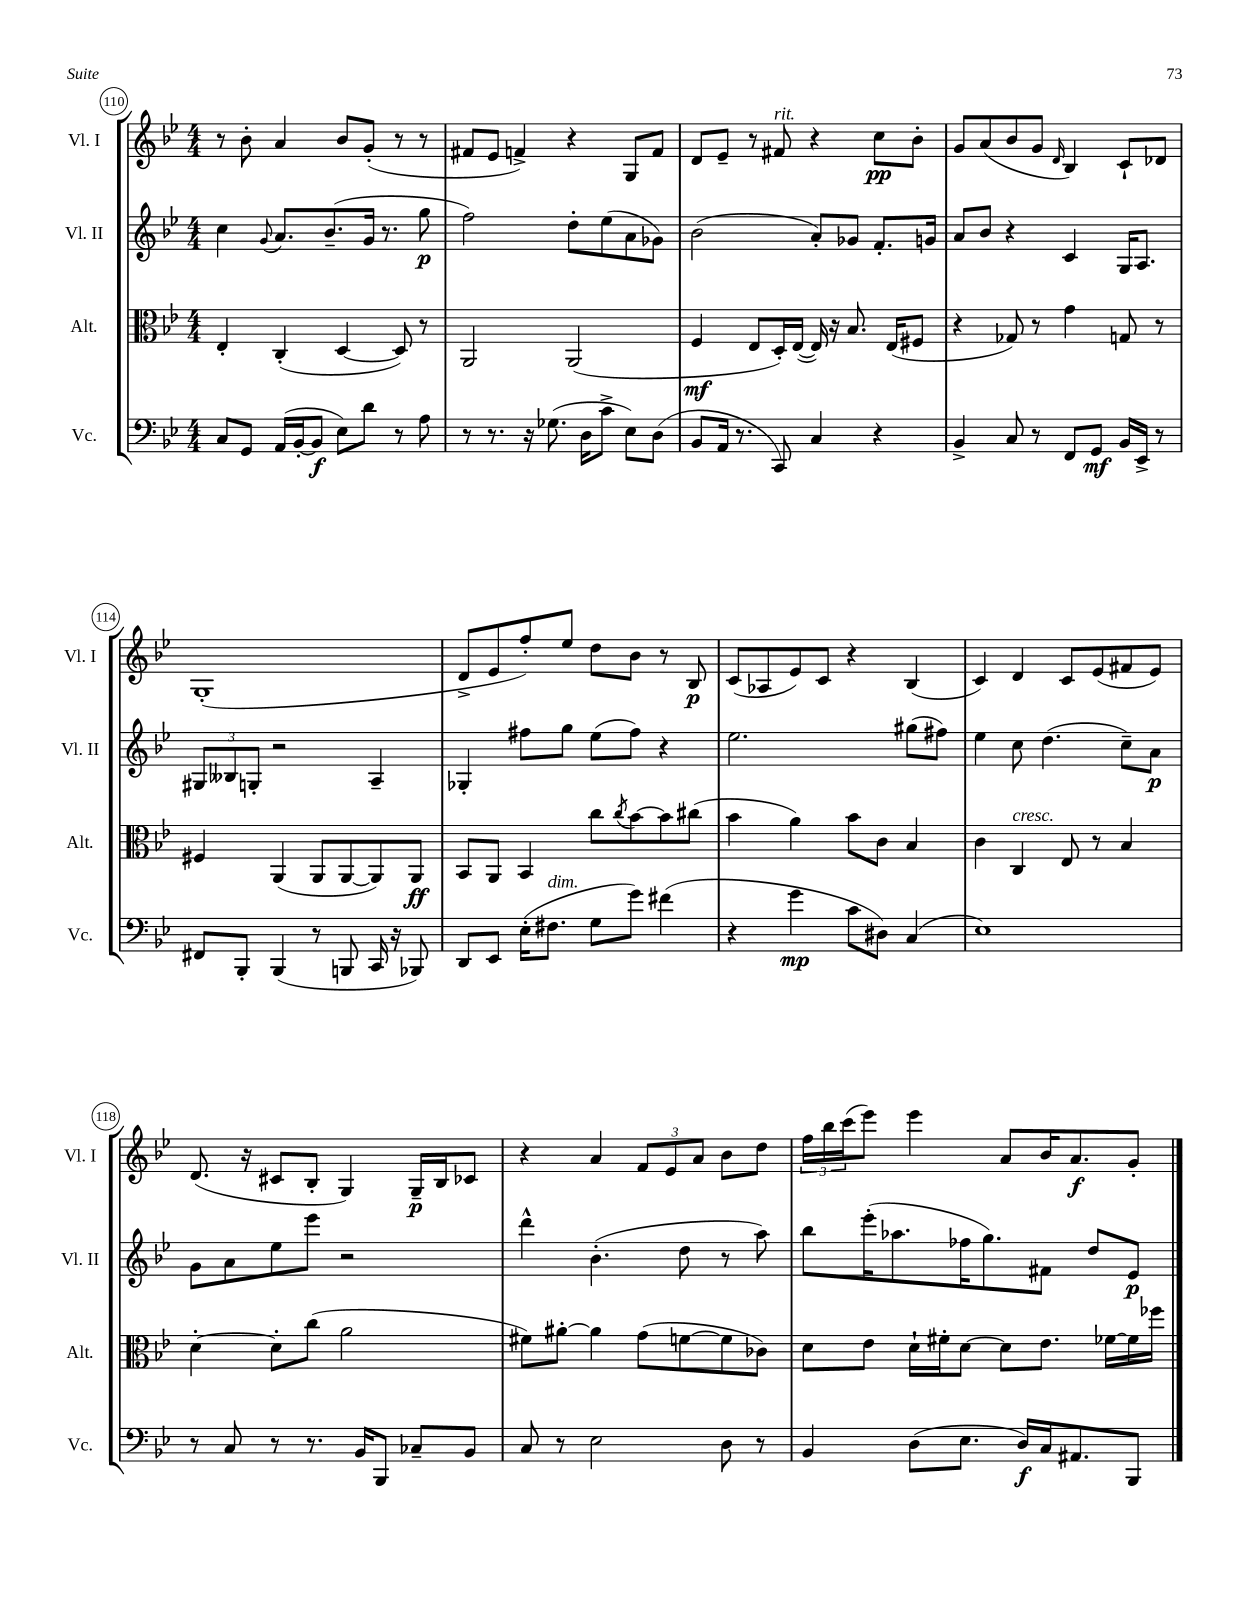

**kern	**dynam	**kern	**dynam	**kern	**dynam	**kern	**dynam
*part4	*part4	*part3	*part3	*part2	*part2	*part1	*part1
*staff4	*staff4	*staff3	*staff3	*staff2	*staff2	*staff1	*staff1
*I"Vc.	*	*I"Alt.	*	*I"Vl. II	*	*I"Vl. I	*
*I'Vc.	*	*I'Alt.	*	*I'Vl. II	*	*I'Vl. I	*
*clefF4	*	*clefC3	*	*clefG2	*	*clefG2	*
*k[b-e-]	*	*k[b-e-]	*	*k[b-e-]	*	*k[b-e-]	*
*M4/4	*	*M4/4	*	*M4/4	*	*M4/4	*
=110	=110	=110	=110	=110	=110	=110	=110
8C/L	.	4E-'/	.	4cc\	.	8r	.
8GG/J	.	.	.	.	.	8b-'\	.
.	.	.	.	8qqg/	.	.	.
(16AA/LL	.	(4C'/	.	8.a/L	.	4a/	.
[16BB-'/J	.	.	.	.	.	.	.
8BB-/J]	f	.	.	.	.	.	.
.	.	.	.	(8.b-~/	.	.	.
8E-\L)	.	[4D/	.	.	.	8b-/L	.
8d\J	.	.	.	16g/Jk	.	(8g'/J	.
.	.	.	.	8.r	.	.	.
8r	.	8D/])	.	.	.	8r	.
8A\	.	8r	.	8gg\	p	8r	.
=111	=111	=111	=111	=111	=111	=111	=111
8r	.	2AA/	.	2ff\)	.	8f#X/L	.
8.r	.	.	.	.	.	8e-/J	.
.	.	.	.	.	.	4fn^/)	.
16r	.	.	.	.	.	.	.
(8.G-X\	.	.	.	.	.	.	.
.	.	(2AA/	.	8dd'\L	.	4r	.
16D\KL	.	.	.	.	.	.	.
8c^\J	.	.	.	(8ee-\	.	.	.
8E-\L)	.	.	.	8a\	.	8G/L	.
(8D\J	.	.	.	8g-X\J)	.	8f/J	.
=112	=112	=112	=112	=112	=112	=112	=112
8BB-/L	.	4F/	mf	(2b-\	.	8d/L	.
16AA/Jk	.	.	.	.	.	8e-~/J	.
8.r	.	.	.	.	.	.	.
.	.	8E-/L	.	.	.	8r	.
!	!	!	!	!	!	!LO:TX:a:i:t=rit.	!
8CC/)	.	16D'/L)	.	.	.	8f#X/	.
.	.	([16E-/JJ	.	.	.	.	.
4C/	.	16E-/])	.	8a'/L)	.	4r	.
.	.	16r	.	.	.	.	.
.	.	8.B-/	.	8g-X/J	.	.	.
4r	.	.	.	8.f'/L	.	8cc\L	pp
.	.	(16E-/KL	.	.	.	.	.
.	.	8F#X/J	.	.	.	8b-'\J	.
.	.	.	.	16gn/Jk	.	.	.
=113	=113	=113	=113	=113	=113	=113	=113
4BB-^/	.	4r	.	8a/L	.	8g/L	.
.	.	.	.	8b-/J	.	(8a/	.
8C/	.	8G-X/)	.	4r	.	8b-/	.
8r	.	8r	.	.	.	8g/J	.
.	.	.	.	.	.	16qqd/	.
8FF/L	.	4g\	.	4c/	.	4B-/)	.
8GG/J	mf	.	.	.	.	.	.
16BB-/LL	.	8Gn/	.	16G/KL	.	8c`/L	.
16EE-^/JJ	.	.	.	8.A/J	.	.	.
8r	.	8r	.	.	.	8d-X/J	.
!!LO:LB:g=z
=114	=114	=114	=114	=114	=114	=114	=114
8FF#X/L	.	4F#X/	.	12G#X/L	.	(1G'	.
.	.	.	.	12B--X/	.	.	.
8BBB-'/J	.	.	.	.	.	.	.
.	.	.	.	12Gn'/J	.	.	.
(4BBB-/	.	(4AA/	.	2r	.	.	.
8r	.	8AA/L	.	.	.	.	.
8BBBn/	.	[8AA/	.	.	.	.	.
16CC/	.	8AA/])	.	4A~/	.	.	.
16r	.	.	.	.	.	.	.
8BBB-X/)	.	8AA/J	ff	.	.	.	.
=115	=115	=115	=115	=115	=115	=115	=115
8DD/L	.	8BB-/L	.	4G-X'/	.	8d^/L	.
8EE-/J	.	8AA/J	.	.	.	8e-/	.
(16E-'\KL	.	4BB-/	.	8ff#X\L	.	8ff'/)	.
!LO:TX:a:i:t=dim.	!	!	!	!	!	!	!
8.F#X\J	.	.	.	.	.	.	.
.	.	.	.	8gg\J	.	8ee-/J	.
8G\L	.	8cc\L	.	(8ee-\L	.	8dd\L	.
.	.	8qcc/	.	.	.	.	.
8g\J)	.	[8b-\	.	8ff#\J)	.	8b-\J	.
(4f#X\	.	8b-\]	.	4r	.	8r	.
.	.	(8cc#X\J	.	.	.	8B-/	p
=116	=116	=116	=116	=116	=116	=116	=116
4r	.	4b-\	.	2.ee-\	.	(8c/L	.
.	.	.	.	.	.	8A-X/	.
4g\	mp	4a\)	.	.	.	8e-/)	.
.	.	.	.	.	.	8c/J	.
8c\L	.	8b-\L	.	.	.	4r	.
8D#X\J)	.	8c\J	.	.	.	.	.
(4C/	.	4B-/	.	(8gg#X\L	.	(4B-/	.
.	.	.	.	8ff#X\J)	.	.	.
=117	=117	=117	=117	=117	=117	=117	=117
1E-)	.	4c\	.	4ee-\	.	4c/)	.
!	!	!LO:TX:a:i:t=cresc.	!	!	!	!	!
.	.	4C/	.	8cc\	.	4d/	.
.	.	.	.	(4.dd\	.	.	.
.	.	8E-/	.	.	.	8c/L	.
.	.	8r	.	.	.	(8e-/	.
.	.	4B-/	.	8cc~\L)	.	8f#X/	.
.	.	.	.	8a\J	p	8e-/J)	.
!!LO:LB:g=z
=118	=118	=118	=118	=118	=118	=118	=118
8r	.	[4d'\	.	8g\L	.	(8.d/	.
8C/	.	.	.	8a\	.	.	.
.	.	.	.	.	.	16r	.
8r	.	8d'\L]	.	8ee-\	.	8c#X/L	.
8.r	.	(8cc\J	.	8eee-\J	.	8B-'/J	.
.	.	2a\	.	2r	.	4G/)	.
16BB-/KL	.	.	.	.	.	.	.
8BBB-/J	.	.	.	.	.	.	.
8C-X~/L	.	.	.	.	.	16G~/LL	p
.	.	.	.	.	.	16B-/J	.
8BB-/J	.	.	.	.	.	8c-X/J	.
=119	=119	=119	=119	=119	=119	=119	=119
8C/	.	8f#X\L)	.	4ddd^^\	.	4r	.
8r	.	[8a#X'\J	.	.	.	.	.
2E-\	.	4a#\]	.	(4.b-'\	.	4a/	.
.	.	(8g\L	.	.	.	12f/L	.
.	.	.	.	.	.	12e-/	.
.	.	[8fn\	.	8dd\	.	.	.
.	.	.	.	.	.	12a/J	.
8D\	.	8f\]	.	8r	.	8b-\L	.
8r	.	8c-X\J)	.	8aa\)	.	8dd\J	.
=120	=120	=120	=120	=120	=120	=120	=120
4BB-/	.	8d\L	.	8bb-\L	.	24ff\LL	.
.	.	.	.	.	.	24bb-\	.
.	.	.	.	.	.	(24ccc\J	.
.	.	8e-\J	.	(16eee-'\K	.	8eee-\J)	.
.	.	.	.	8.aa-X\	.	.	.
(8D\L	.	16d`\LL	.	.	.	4eee-\	.
.	.	16f#X'\J	.	.	.	.	.
8.E-\J	.	[8d\J	.	16ff-X\K	.	.	.
.	.	.	.	8.gg\)	.	.	.
.	.	8d\L]	.	.	.	8a/L	.
16D/LL)	f	.	.	.	.	.	.
16C/J	.	8.e-\J	.	8f#X\J	.	16b-/K	.
8.AA#X/	.	.	.	.	.	8.a/	f
.	.	.	.	8dd/L	.	.	.
.	.	[16f-X\LL	.	.	.	.	.
8BBB-/J	.	16f-\]	.	8e-/J	p	8g'/J	.
.	.	16ff-X\JJ	.	.	.	.	.
==	==	==	==	==	==	==	==
*-	*-	*-	*-	*-	*-	*-	*-
